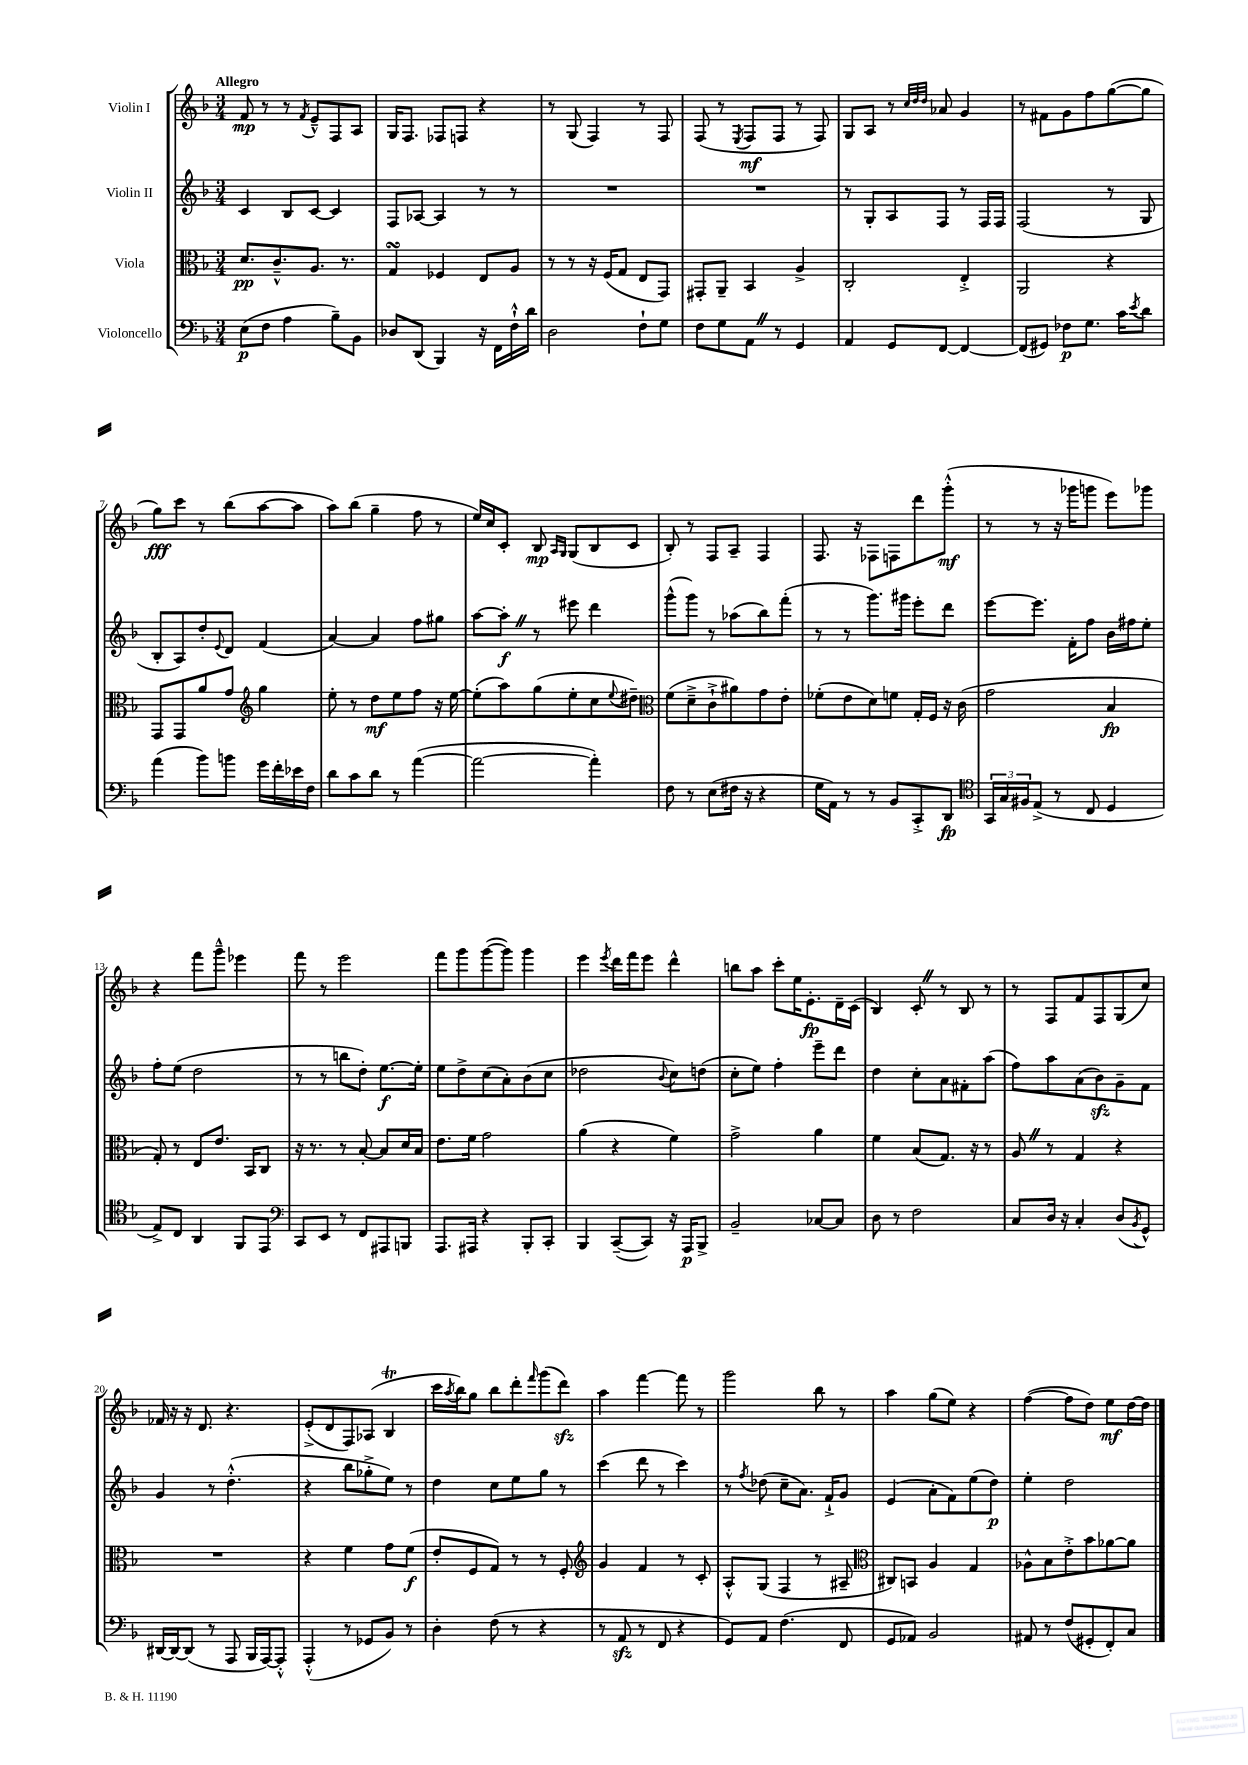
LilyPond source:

<<
\new StaffGroup <<
\new Staff = "s0" \with { instrumentName = "Violin I" } {
    \clef treble \key f \major \numericTimeSignature \time 3/4 \tempo "Allegro"
    f'8\mp r8 r8 \acciaccatura { f'8 } e'8---^ f8 a8 |
    g16 f8. fes8 f8 r4 |
    r8 g8( f4) r8 f8 |
    f8( r8 \acciaccatura { e8 } f8\mf f8 r8 f8) |
    g8 a8 r8 \grace { c''32 d''32 d''32 } aes'8 g'4 |
    r8 fis'8 g'8 f''8 g''8~( g''8 |
    g''8\fff) c'''8 r8 bes''8( a''8~ a''8 |
    a''8) bes''8( g''4-- f''8 r8 |
    e''16) c''16 c'8-. bes8\mp \grace { a16 g16 } g8( bes8 c'8 |
    bes8-.) r8 f8 a8-- f4 |
    f8. r16 fes8 f8 d'''8 g'''8-.-^\mf( |
    r8 r8 r16 ges'''16 g'''8 e'''8) ges'''8 |
    r4 f'''8 g'''8---^ ees'''4 |
    f'''8 r8 e'''2 |
    f'''8 g'''8 g'''8~( g'''8) g'''4 |
    e'''4 \acciaccatura { e'''8 } d'''16 f'''16 e'''8 d'''4-^ |
    b''8 a''8 c'''8-. e''16 e'8.-.\fp d'16-- c'16( |
    bes4) c'8-. \once \override BreathingSign.text = \markup { \musicglyph "scripts.caesura.straight" } \breathe r8 bes8 r8 |
    r8 f8 f'8 f8 g8( c''8) |
    fes'16 r16 r16 d'8. r4. |
    e'8-.->( d'8 f8) aes8( bes4\trill |
    c'''16 \acciaccatura { a''8 } bes''16) g''8 bes''8 d'''8-. \grace { f'''16 } g'''8( d'''8\sfz) |
    a''4 f'''4~ f'''8 r8 |
    g'''2 bes''8 r8 |
    a''4 g''8( e''8) r4 |
    f''4~( f''8 d''8) e''8\mf d''16~ d''16 \bar "|." |
}
\new Staff = "s1" \with { instrumentName = "Violin II" } {
    \clef treble \key f \major \numericTimeSignature \time 3/4
    c'4 bes8 c'8~ c'4 |
    f8 aes8~ aes4 r8 r8 |
    R2. |
    R2. |
    r8 g8-. a8 f8 r8 f16 f16 |
    f2( r8 g8 |
    bes8-. a8) d''8-. \appoggiatura { e'8 } d'8 f'4( |
    a'4~) a'4 f''8 gis''8 |
    a''8~ a''8-.\f \once \override BreathingSign.text = \markup { \musicglyph "scripts.caesura.straight" } \breathe r8 eis'''8 d'''4 |
    g'''8-^( g'''8) r8 aes''8( bes''8) f'''8-.( |
    r8 r8 g'''8.) gis'''16 e'''8-. d'''8 |
    e'''8~ e'''8. f'16-. f''8 bes'16 fis''16 e''8-. |
    f''8-. e''8( d''2 |
    r8 r8 b''8 d''8-.) e''8.~\f e''16-. |
    e''8 d''8-> c''8( a'8-.) bes'8( c''8 |
    des''2 \appoggiatura { bes'8 } c''8) d''8( |
    c''8-. e''8) f''4-. e'''8-- d'''8 |
    d''4 c''8-. a'8 fis'8-. a''8( |
    f''8) a''8 a'8( bes'8\sfz) g'8-- f'8 |
    g'4 r8 d''4.-.-^( |
    r4 bes''8 ges''8-.-> e''8) r8 |
    d''4 c''8 e''8 g''8 r8 |
    c'''4( d'''8 r8 c'''4) |
    r8 \acciaccatura { f''8 } des''8( c''8-- a'8.) f'16-!-> g'8 |
    e'4( a'8-. f'8) e''8( d''8\p) |
    e''4-. d''2 \bar "|." |
}
\new Staff = "s2" \with { instrumentName = "Viola" } {
    \clef alto \key f \major \numericTimeSignature \time 3/4
    d'8.\pp c'8.---^ a8. r8. |
    g4\turn fes4 e8 a8 |
    r8 r8 r16 f16( g8 e8 g,8) |
    gis,8-. a,8-- bes,4 a4-> |
    c2-. e4-.-> |
    a,2 r4 |
    g,8 g,8 a'8 g'8 \clef treble g''4 |
    e''8-. r8 d''8\mf e''8 f''8 r16 e''16~ |
    e''8-.( a''8) g''8( e''8-. c''8 \appoggiatura { e''8 } dis''8--) |
    \clef alto f'8( d'8---> c'8-!-> ais'8) g'8 e'8-. |
    fes'8-.( e'8 d'8) f'8 g16-. f16 r16 c'16( |
    g'2 bes4\fp |
    g8-.) r8 e8 e'8. bes,16 c8 |
    r16 r8. r8 bes8~-. bes8 d'16 bes16 |
    e'8. f'16 g'2 |
    a'4( r4 f'4) |
    g'2-> a'4 |
    f'4 bes8( g8.) r16 r8 |
    a8 \once \override BreathingSign.text = \markup { \musicglyph "scripts.caesura.straight" } \breathe r8 g4 r4 |
    R2. |
    r4 f'4 g'8 f'8\f( |
    e'8-. f8 g8) r8 r8 f8-. |
    \clef treble g'4 f'4 r8 c'8-. |
    a8-.-^ g8( f4 r8 ais8-- |
    \clef alto cis8) b,8 a4 g4 |
    aes8-^ bes8 e'8-.-> bes'8 aes'8~ aes'8 \bar "|." |
}
\new Staff = "s3" \with { instrumentName = "Violoncello" } {
    \clef bass \key f \major \numericTimeSignature \time 3/4
    e8\p( f8 a4 bes8--) bes,8 |
    des8 d,8( bes,,4) r16 f,16 f16-!-^ d'16 |
    d2 f8-! g8 |
    f8 g8 a,8 \once \override BreathingSign.text = \markup { \musicglyph "scripts.caesura.straight" } \breathe r8 g,4 |
    a,4 g,8 f,8~ f,4~ |
    f,8( gis,8) fes8\p g8. c'16 \acciaccatura { e'8 } d'8 |
    a'4( bes'8) b'8 g'16 f'16-. ees'16 f16 |
    d'8 c'8 d'8 r8 a'4~( |
    a'2~ a'4-.) |
    f8 r8 e8( fis16 r16 r4 |
    g16 a,16) r8 r8 bes,8 c,8-.-> d,8\fp |
    \clef tenor \tuplet 3/2 { g,16 g16 fis16 } e8->( r8 c8 d4 |
    e8->) c8 a,4 f,8 e,8 |
    \clef bass c,8 e,8 r8 f,8 ais,,8 b,,8 |
    a,,8. ais,,16 r4 bes,,8-. c,8-. |
    bes,,4 c,8~--( c,8) r16 a,,16\p bes,,8-> |
    bes,2-- ces8~ ces8 |
    d8 r8 f2 |
    c8 d16 r16 c4-. d8( \acciaccatura { bes,8 } g,8-^) |
    dis,16~ dis,16~ dis,8( r8 a,,8 bes,,16 a,,16~) a,,8-.-^ |
    a,,4-.-^( r8 ges,8 bes,8) r8 |
    d4-. f8( r8 r4 |
    r8 a,8\sfz r8 f,8 r4 |
    g,8) a,8 f4.( f,8 |
    g,8 aes,8) bes,2 |
    ais,8 r8 f8( gis,8-. f,8-.) c8 \bar "|." |
}
>>
>>
